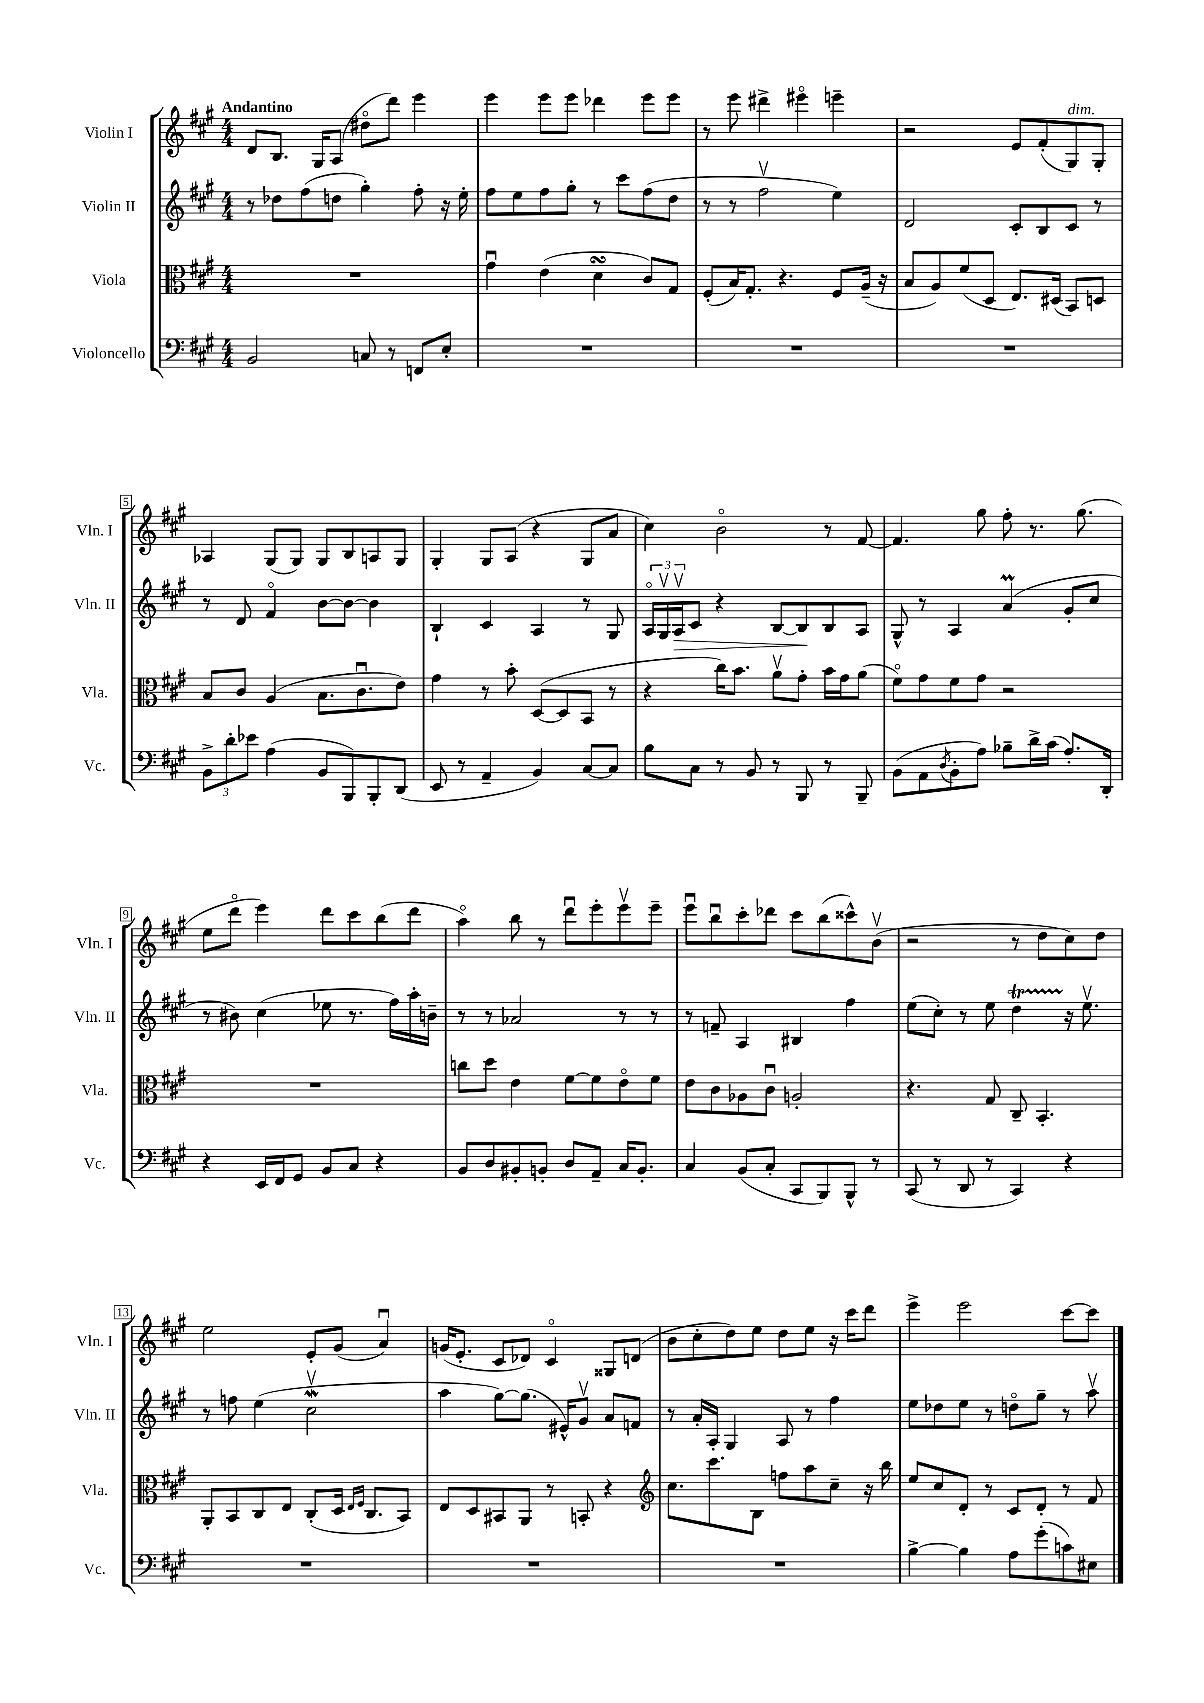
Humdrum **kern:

**kern	**kern	**kern	**dynam	**kern
*part4	*part3	*part2	*part2	*part1
*staff4	*staff3	*staff2	*staff2	*staff1
*I"Violoncello	*I"Viola	*I"Violin II	*	*I"Violin I
*I'Vc.	*I'Vla.	*I'Vln. II	*	*I'Vln. I
*clefF4	*clefC3	*clefG2	*	*clefG2
*k[f#c#g#]	*k[f#c#g#]	*k[f#c#g#]	*	*k[f#c#g#]
*M4/4	*M4/4	*M4/4	*	*M4/4
=1	=1	=1	=1	=1
!	!	!	!	!LO:TX:a:B:t=Andantino
2BB/	1r	8r	.	8d/L
.	.	8dd-X\L	.	8.B/J
.	.	(8ff#\	.	.
.	.	.	.	16G#/KL
.	.	8ddn\J	.	(8A/J
8Cn/	.	4gg#'\)	.	8dd#X\L
8r	.	.	.	8ddd\J)
8FFn/L	.	8ff#'\	.	4eee\
8E'/J	.	16r	.	.
.	.	16ee'\	.	.
=2	=2	=2	=2	=2
1r	4g#u\	8ff#\L	.	4eee\
.	.	8ee\	.	.
.	(4e\	8ff#\	.	8eee\L
.	.	8gg#'\J	.	8eee\J
.	4dsSSs\	8r	.	4ddd-X\
.	.	8ccc#\L	.	.
.	8c#/L)	(8ff#\	.	8eee\L
.	8G#/J	8dd\J	.	8eee\J
=3	=3	=3	=3	=3
1r	(8F#'/L	8r	.	8r
.	16B/K)	8r	.	8eee\
.	8.G#'/J	.	.	.
.	.	2ff#v\	.	4ddd#X^\
.	4.r	.	.	.
.	.	.	.	4eee#X\
.	8F#/L	4ee\)	.	4eeen~\
.	(16A~/Jk	.	.	.
.	16r	.	.	.
=4	=4	=4	=4	=4
1r	8B/L	2d/	.	2r
.	8A/)	.	.	.
.	(8f#/	.	.	.
.	8D/J	.	.	.
.	8.E/L)	8c#'/L	.	8e/L
.	.	8B/	.	(8f#'/
.	(16D#X/Jk	.	.	.
!	!	!	!	!LO:TX:a:i:t=dim.
.	8BB/L)	8c#/J	.	8G#/)
.	8Dn/J	8r	.	8G#'/J
!!LO:LB:g=z
=5	=5	=5	=5	=5
12BB^\L	8B/L	8r	.	4A-X/
12d'\	.	.	.	.
.	8c#/J	8d/	.	.
12e-X\J	.	.	.	.
(4A\	(4A/	4f#/	.	(8G#/L
.	.	.	.	8G#/J)
8BB/L	8.B\L	[8b\L	.	8G#/L
8BBB/)	.	8b\J_	.	8B/
.	8.c#u\	.	.	.
8BBB'/	.	4b\]	.	8An/
(8DD/J	8e\J)	.	.	8G#/J
=6	=6	=6	=6	=6
8EE/	4g#\	4B`/	.	4G#'/
8r	.	.	.	.
4AA~/	8r	4c#/	.	8G#/L
.	8b'\	.	.	(8A/J
4BB/)	([8D/L	4A/	.	4r
.	8D/]	.	.	.
[8C#/L	8BB/J	8r	.	8G#/L
8C#/J]	8r	8G#/	.	8a/J
=7	=7	=7	=7	=7
8B\L	4r	24A/LL	.	4cc#\)
.	.	24G#v/	.	.
!	!	!	!LO:HP:b	!
.	.	24Av/J	>	.
8C#\J	.	8c#/J	.	.
8r	16cc#\KL)	4r	.	2b\
.	8.b\J	.	.	.
8BB/	.	.	.	.
8r	8av\L	[8B/L	.	.
8BBB/	8g#'\J	8B/]	.	.
8r	16b\LL	8B/	]	8r
.	16g#\J	.	.	.
8BBB~/	(8a\J	8A/J	.	[8f#/
=8	=8	=8	=8	=8
(8BB\L	8f#\L)	8G#^^/	.	4.f#/]
8AA\	8g#\	8r	.	.
8qD/	.	.	.	.
8BB'\	8f#\	4A/	.	.
8A\J)	8g#\J	.	.	8gg#\
8B-X~\L	2r	(4aM/	.	8ff#'\
16d^\L	.	.	.	8.r
(16c#\JJ	.	.	.	.
8.A'/L)	.	8g#'/L	.	.
.	.	.	.	(8.gg#\
.	.	8cc#/J	.	.
16DD'/Jk	.	.	.	.
!!LO:LB:g=z
=9	=9	=9	=9	=9
4r	1r	8r	.	8ee\L
.	.	8b#X\)	.	8ddd\J
16EE/LL	.	(4cc#\	.	4eee\)
16FF#/J	.	.	.	.
8GG#/J	.	.	.	.
8BB/L	.	8ee-X\	.	8ddd\L
8C#/J	.	8.r	.	8ccc#\
4r	.	.	.	(8bb\
.	.	16ff#\LL)	.	.
.	.	16aa'\	.	8ddd\J
.	.	16bn~\JJ	.	.
=10	=10	=10	=10	=10
8BB/L	8ccn\L	8r	.	4aa\)
8D/	8dd\J	8r	.	.
8BB#X'/	4e\	2a-X/	.	8bb\
8BBn'/J	.	.	.	8r
8D/L	[8f#\L	.	.	8dddu\L
8AA~/J	8f#\]	.	.	8eee'\
16C#/KL	8e\	8r	.	8eeev\
8.BB'/J	.	.	.	.
.	8f#\J	8r	.	8eee~\J
=11	=11	=11	=11	=11
4C#/	8e\L	8r	.	8eeeu\L
.	8c#\	8fn~/	.	8bbu\
(8BB/L	8A-X\	4A/	.	8ccc#'\
8C#'/J	8c#u\J	.	.	8ddd-X\J
8CC#/L	2An'/	4B#X/	.	8ccc#\L
8BBB/)	.	.	.	(8bb\
8BBB^^/J	.	4ff#\	.	8ccc##X^^\)
8r	.	.	.	(8bv\J
=12	=12	=12	=12	=12
(8CC#/	4.r	(8ee\L	.	2r
8r	.	8cc#'\J)	.	.
8DD/	.	8r	.	.
8r	8G#/	8ee\	.	.
4CC#/)	8C#~/	4ddT\	.	8r
.	4.BB'/	.	.	8dd\L
4r	.	16r	.	8cc#\)
.	.	8.eev\	.	.
.	.	.	.	8dd\J
!!LO:LB:g=z
=13	=13	=13	=13	=13
1r	8AA'/L	8r	.	2ee\
.	8BB/	8ffn\	.	.
.	8C#/	(4ee\	.	.
.	8E/J	.	.	.
.	(8C#'/L	2cc#Wv\	.	8e'/L
.	16D/Jk	.	.	(8g#/J
.	16qqE/LL	.	.	.
.	16qqF#/JJ	.	.	.
.	8.C#/L	.	.	.
.	.	.	.	4au/)
.	8BB/J)	.	.	.
=14	=14	=14	=14	=14
1r	8E/L	4aa\	.	(16gn/KL
.	.	.	.	8.e'/J
.	8D/	.	.	.
.	8BB#X/	[8gg#\L)	.	8c#/L
.	8AA/J	(8.gg#\J]	.	8d-X/J)
.	8r	.	.	4c#/
.	.	16e#X^^/KL)	.	.
.	8BBn'/	8g#v/J	.	.
.	4r	8a/L	.	8G##X/L
.	.	8fn/J	.	(8dn/J
=15	=15	=15	=15	=15
*	*clefG2	*	*	*
1r	8.cc#\L	8r	.	8b\L
.	.	16a'/LL	.	8cc#'\
.	8.ccc#\	16A'/JJ	.	.
.	.	4G#/	.	8dd\)
.	8B\J	.	.	8ee\J
.	8ffn\L	8A/	.	8dd\L
.	8aa\	8r	.	8ee\J
.	8cc#~\J	4ff#\	.	16r
.	.	.	.	16ccc#\KL
.	16r	.	.	8ddd\J
.	16bb\	.	.	.
=16	=16	=16	=16	=16
[4B^\	8ee/L	8ee\L	.	4eee^\
.	8cc#/	8dd-X\	.	.
4B\]	8d'/J	8ee\J	.	2eee\
.	8r	8r	.	.
8A\L	8c#/L	8ddn\L	.	.
(8g#'\	8d'/J	8gg#~\J	.	.
8cn\)	8r	8r	.	[8ccc#\L
8E#X\J	8f#/	8aav\	.	8ccc#\J]
==	==	==	==	==
*-	*-	*-	*-	*-
